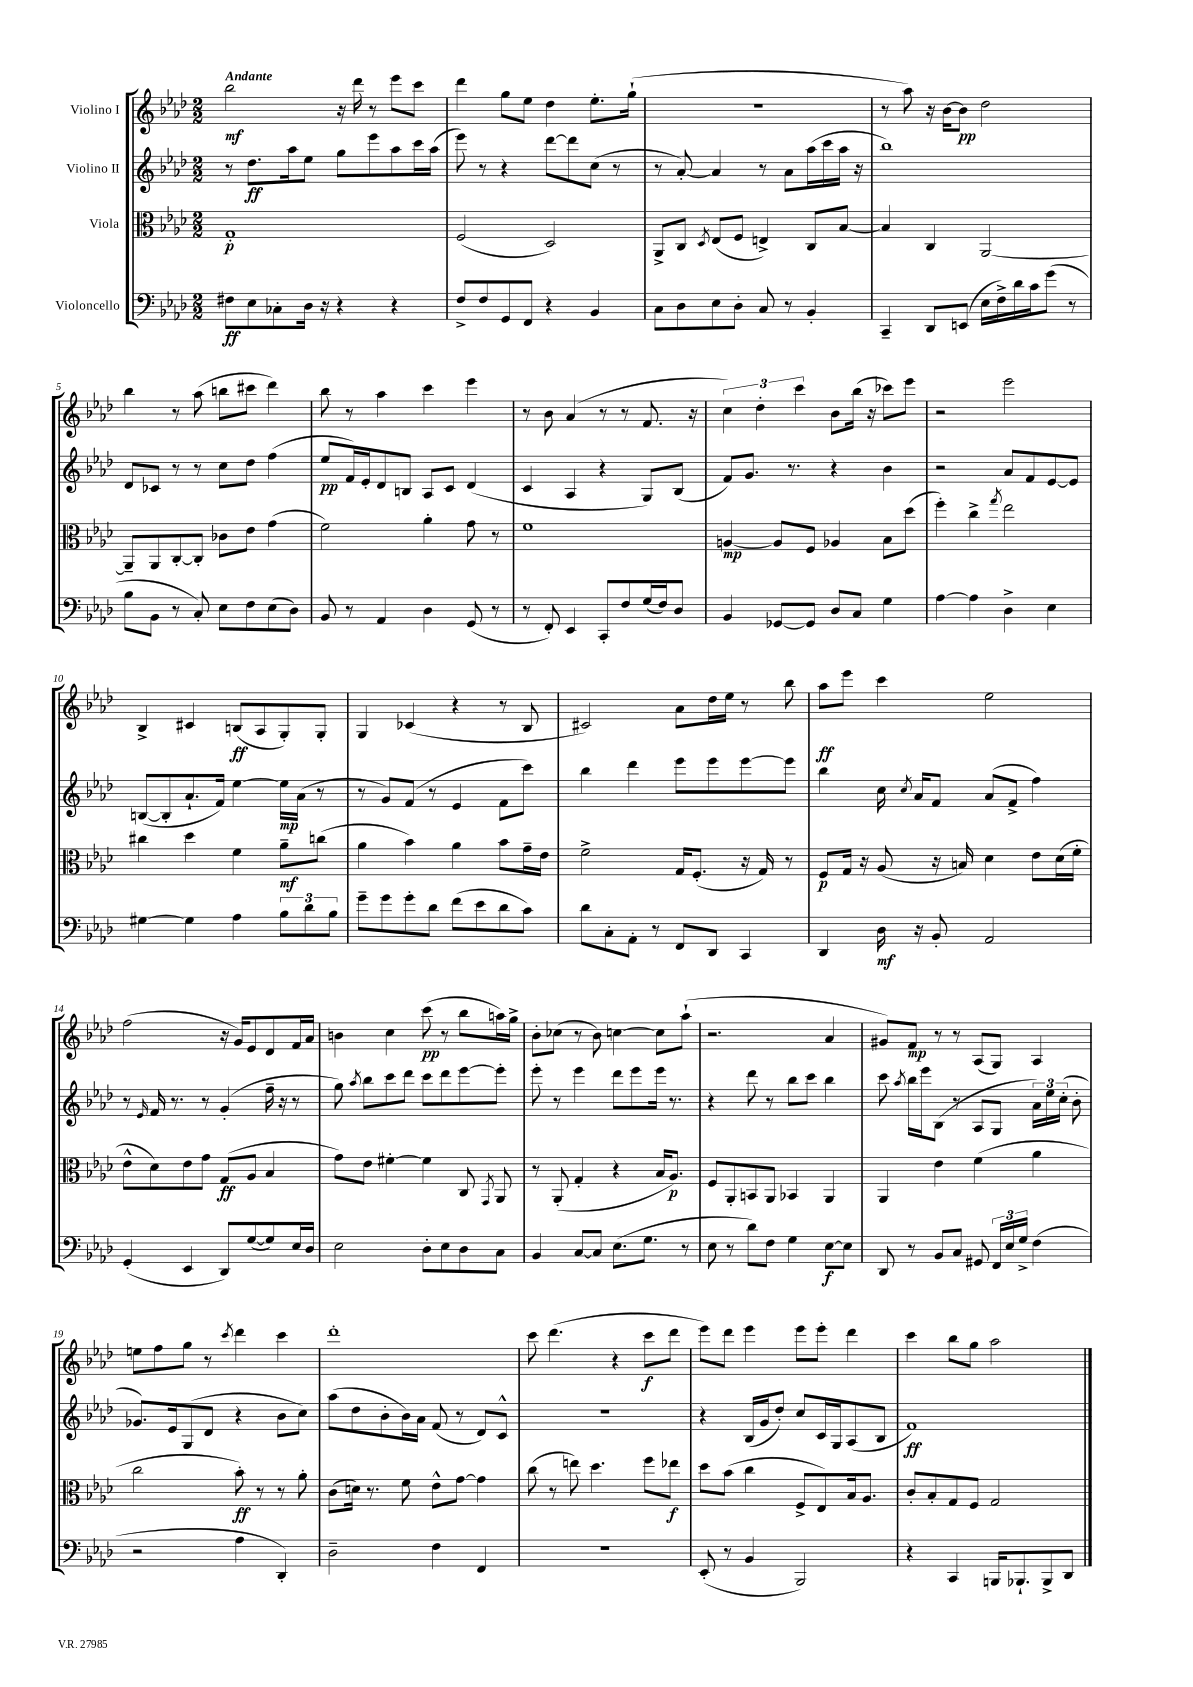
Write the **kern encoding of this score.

**kern	**kern	**kern	**kern
*staff4	*staff3	*staff2	*staff1
*clefF4	*clefC3	*clefG2	*clefG2
*k[b-e-a-d-]	*k[b-e-a-d-]	*k[b-e-a-d-]	*k[b-e-a-d-]
*M2/2	*M2/2	*M2/2	*M2/2
8F#	1G'	8r	2bb-
8E-	.	8.dd-	.
8C-'	.	.	.
.	.	16aa-	.
16D-	.	8ee-	.
16r	.	.	.
4r	.	8gg	16r
.	.	.	16ddd-
.	.	8eee-	8r
4r	.	8aa-	8eee-
.	.	16ccc	8ccc
.	.	(16aa-	.
=	=	=	=
8F^	(2F	8eee-)	4ddd-
8F	.	8r	.
8GG	.	4r	8gg
8FF	.	.	8ee-
4r	2D-)	[8ddd-	4dd-
.	.	8ddd-]	.
4BB-	.	(8cc	8.ee-'
.	.	8r	.
.	.	.	(16gg`
=	=	=	=
8C	8AA-^	8r	1r
8D-	8C	[8a-')	.
.	8qD-	.	.
8E-	(8E-	4a-]	.
8D-'	8F	.	.
8C	4E^)	8r	.
8r	.	8a-	.
4BB-'	8C	(16aa-	.
.	.	16ccc	.
.	[8B-	16aa-	.
.	.	16r	.
=	=	=	=
4CC~	4B-]	1bb-)	8r
.	.	.	8aa-)
8DD-	4C	.	16r
.	.	.	[16b-
(8EE	.	.	8b-]
16E-	[2AA-	.	2dd-
16F^)	.	.	.
16d-	.	.	.
16c	.	.	.
(8g	.	.	.
8r	.	.	.
=	=	=	=
8B-	8AA-~]	8d-	4bb-
8BB-	8AA-	8c-	.
8r	[8C'	8r	8r
8C')	8C']	8r	(8aa-
8E-	8c-	8cc	8bb
8F	8e-	8dd-	8ccc#
(8E-	(4g	(4ff	4ddd-)
8D-)	.	.	.
=	=	=	=
8BB-	2f)	8ee-	8bb-
8r	.	16f)	8r
.	.	16e-'	.
4AA-	.	8d-	4aa-
.	.	8B	.
4D-	4a-'	8A-	4ccc
.	.	8c	.
(8GG	8g	(4d-	4eee-
8r	8r	.	.
=	=	=	=
8r	1f	4c	8r
8FF')	.	.	8b-
4EE-	.	4A-	(4a-
8CC'	.	4r	8r
8F	.	.	8r
(16G	.	8G)	8.f
16F)	.	.	.
8D-	.	(8B-	.
.	.	.	16r
=	=	=	=
4BB-	[4A	8f)	6cc)
.	.	8.g	.
.	.	.	6dd-'
[8GG-	8A]	.	.
.	.	8.r	.
.	.	.	6ccc
8GG-]	8F	.	.
8D-	4A-	4r	8b-
8C	.	.	(16bb-
.	.	.	16r
4G	8B-	4b-	8ccc-)
.	(8dd-	.	8eee-
=	=	=	=
[4A-	4ff')	2r	2r
4A-]	4cc^	.	.
.	8qgg	.	.
4D-^	2ee-	8a-	2eee-
.	.	8f	.
4E-	.	[8e-	.
.	.	8e-]	.
=	=	=	=
[4G#	4cc#	([8B	4B-^
.	.	8B']	.
4G#]	4dd-	8.a-`	4c#
.	.	16f)	.
4A-	4f	[4ee-	(8B
.	.	.	8A-
12B-	8a-~	16ee-]	8G')
.	.	(16a-	.
12d-	.	.	.
.	(8cc	8r	8G'
12B-	.	.	.
=	=	=	=
8g~	4a-	8r	4G
8g	.	8g)	.
8g'	4b-)	(8f	(4c-
8d-	.	8r	.
(8f	4a-	4e-	4r
8e-	.	.	.
8d-	8b-	8f	8r
8c)	16g~	8ccc)	8B-
.	16e-	.	.
=	=	=	=
8d-	2f^	4bb-	2c#)
8C'	.	.	.
8AA-'	.	4ddd-	.
8r	.	.	.
8FF	16G	8eee-	8a-
.	(8.F'	.	.
8DD-	.	8eee-	16dd-
.	.	.	16ee-
4CC	16r	[8eee-	8r
.	16G)	.	.
.	8r	8eee-]	8bb-
=	=	=	=
4DD-	8F	4bb-	8aa-
.	16G	.	8eee-
.	16r	.	.
16D-	(8A-	16cc	4ccc
.	.	8qcc	.
16r	.	16a-	.
8BB-'	16r	8f	.
.	16B)	.	.
2AA-	4d-	(8a-	2ee-
.	.	8f^	.
.	8e-	4ff)	.
.	(16d-	.	.
.	16f'	.	.
=	=	=	=
(4GG'	8e-^^	8r	(2ff
.	.	16qqe-	.
.	8d-)	16f	.
.	.	8.r	.
4EE-	8e-	.	.
.	8g	8r	.
8DD-)	(8G	(4g'	16r
.	.	.	16g)
([8G	8A-	.	8e-
8G])	4B-	16ff~	8d-
.	.	16r	.
16E-	.	8r	16f
16D-	.	.	16a-
=	=	=	=
2E-	8g)	8gg)	4b
.	.	8qaa-	.
.	8e-	8bb-	.
.	[4f#'	8ccc	4cc
.	.	8ddd-	.
8D-'	4f#]	8ccc	(8ccc
8E-	.	8ddd-	8r
8D-	8C	[8eee-	8bb-
.	8qGG	.	.
8C	8AA-	8eee-']	16aa)
.	.	.	16gg^
=	=	=	=
4BB-	8r	8eee-'	8b-'
.	(8AA-'	8r	(8cc-
[8C	4G'	4eee-	8r
8C]	.	.	8b-)
(8.E-	4r	8ddd-	[4cc
.	.	8eee-	.
8.G	.	.	.
.	16B-	16eee-	8cc]
.	8.A-)	8.r	.
8r	.	.	(8aa-`
=	=	=	=
8E-	8F	4r	2.r
8r	8AA-'	.	.
8d-)	8BB	8ddd-	.
8F	8AA-	8r	.
4G	4BB-	8bb-	.
.	.	8ccc	.
[8E-	4AA-	4bb-	4a-
8E-]	.	.	.
=	=	=	=
8DD-	4AA-	8ccc	8g#)
.	.	8qaa-	.
8r	.	16bb-	8f
.	.	16eee-	.
8BB-	4e-	(8B-	8r
8C	.	8r	8r
8GG#	(4f	8A-	(8A-
24FF	.	8G	8G)
24E-	.	.	.
24G^	.	.	.
(4F	4a-	24a-)	4A-
.	.	24ee-	.
.	.	(24cc'	.
.	.	8b-'	.
=	=	=	=
2r	2cc	8.g-)	8ee
.	.	.	8ff
.	.	16e-	.
.	.	(8G	8gg
.	.	8d-	8r
.	.	.	8qccc
4A-	8b-')	4r	4ddd-
.	8r	.	.
4DD-')	8r	8b-	4ccc
.	8a-'	8cc)	.
=	=	=	=
2D-~	(8c	(8aa-	1ddd-'
.	16d)	8dd-	.
.	8.r	.	.
.	.	8b-'	.
.	8f	16b-)	.
.	.	16a-	.
4F	8e-^^	(8f	.
.	[8g	8r	.
4FF	4g]	8d-)	.
.	.	8c^^	.
=	=	=	=
1r	(8cc	1r	8ccc
.	8r	.	(4.ddd-
.	8ee)	.	.
.	4.dd-	.	.
.	.	.	4r
.	8ff	.	8ccc
.	8ee-	.	8ddd-
=	=	=	=
(8EE-'	8dd-	4r	8eee-)
8r	(8b-	.	8ddd-
4BB-	4cc	(16B-	4eee-
.	.	16g	.
.	.	8dd-')	.
2BBB-)	8F^	8cc	8eee-
.	8E-)	16c	8eee-'
.	.	16G	.
.	16B-	(8A-	4ddd-
.	8.A-	.	.
.	.	8B-	.
=	=	=	=
4r	8c'	1f)	4ccc
.	8B-'	.	.
4CC	8G	.	8bb-
.	8F	.	8gg
16BBB	2G	.	2aa-
8.BBB-`	.	.	.
8BBB-^	.	.	.
8DD-	.	.	.
==	==	==	==
*-	*-	*-	*-
